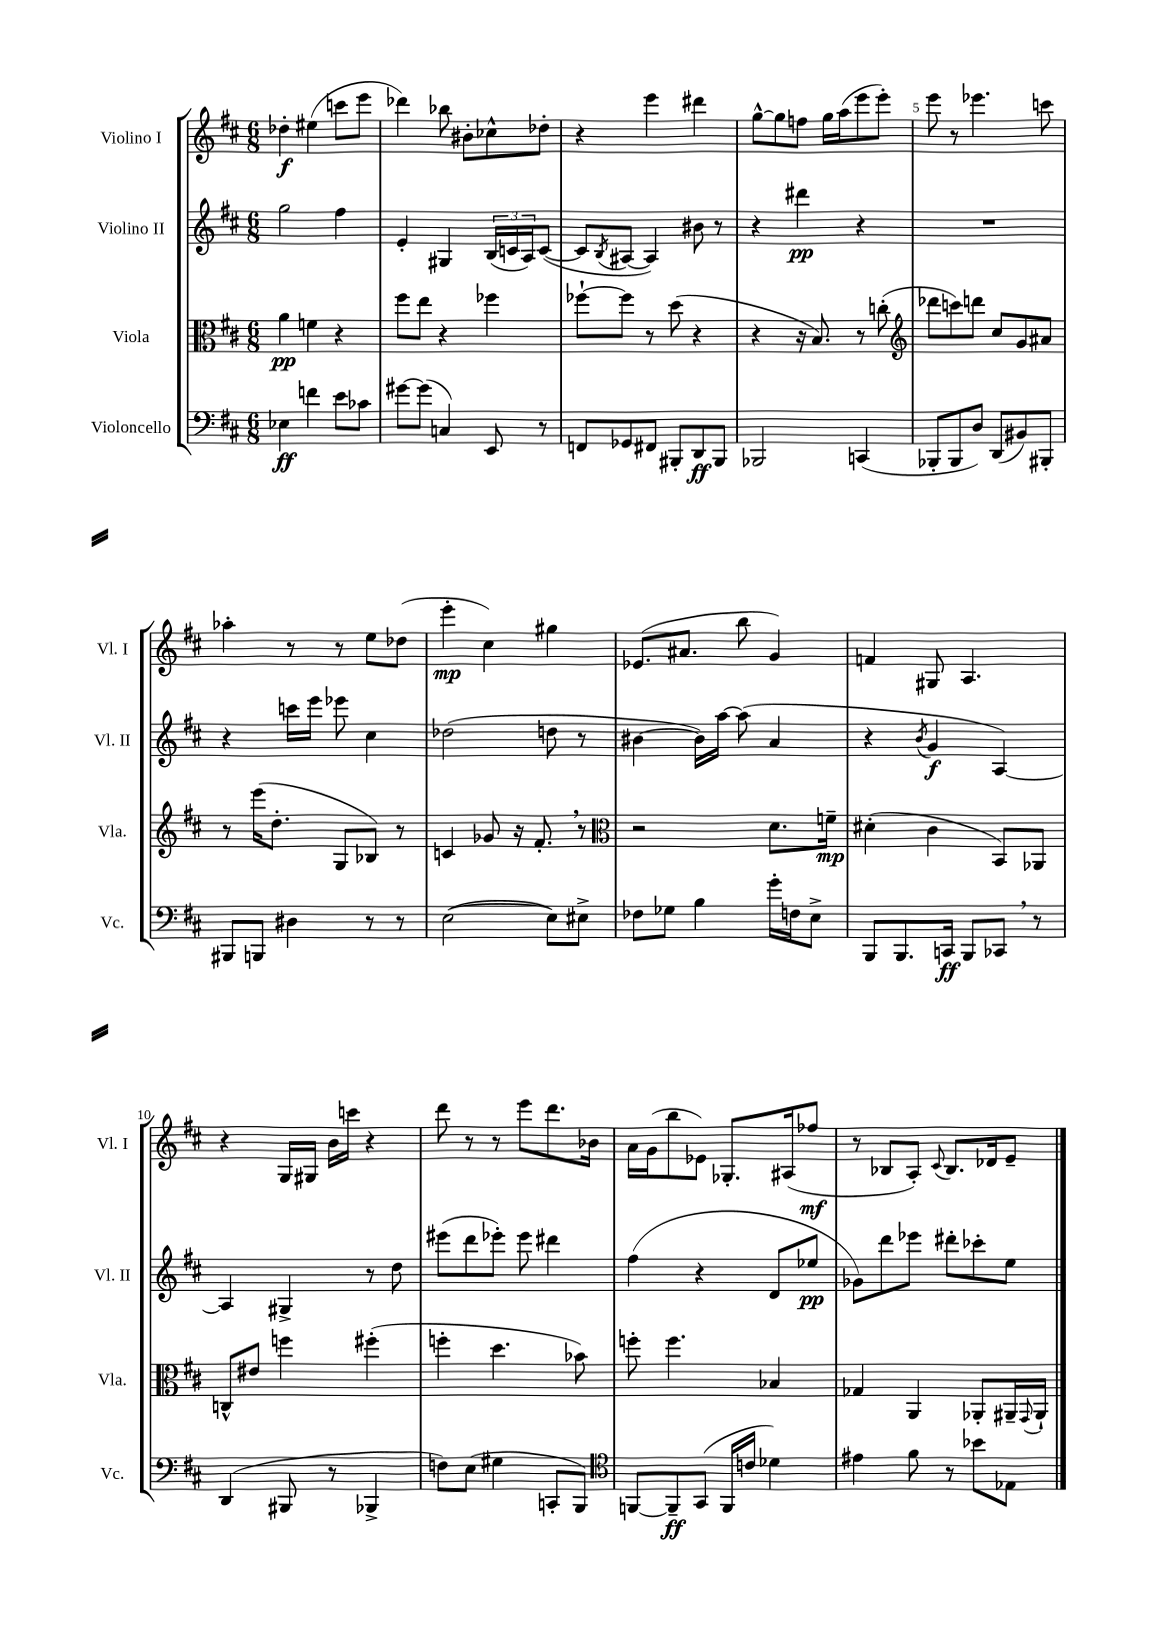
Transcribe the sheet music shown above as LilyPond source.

<<
\new StaffGroup <<
\new Staff = "s0" \with { instrumentName = "Violino I" shortInstrumentName = "Vl. I" } {
    \clef treble \key d \major \numericTimeSignature \time 6/8
    des''4-.\f eis''4( c'''8 e'''8 |
    des'''4) bes''8 bis'8-. ces''8-^ des''8-. |
    r4 e'''4 dis'''4 |
    g''8~-^ g''8 f''8 g''16 a''16( e'''8 e'''8-.) |
    e'''8 r8 ees'''4. c'''8 |
    aes''4-. r8 r8 e''8 des''8( |
    e'''4-.\mp cis''4) gis''4 |
    ees'8.( ais'8. b''8 g'4) |
    f'4 gis8 a4. |
    r4 g16 gis16 b'16 c'''16 r4 |
    d'''8 r8 r8 e'''8 d'''8. bes'16 |
    a'16 g'16( b''8 ees'8) ges8.-. ais16( fes''8\mf |
    r8 bes8 a8-.) \appoggiatura { cis'8 } bes8. des'16 e'8-- \bar "|." |
}
\new Staff = "s1" \with { instrumentName = "Violino II" shortInstrumentName = "Vl. II" } {
    \clef treble \key d \major \numericTimeSignature \time 6/8
    g''2 fis''4 |
    e'4-. gis4 \tuplet 3/2 { b16( c'16 a16) } c'8~( |
    c'8 \acciaccatura { b8 } ais8~ ais4) bis'8 r8 |
    r4 dis'''4\pp r4 |
    R2. |
    r4 c'''16 e'''16 ees'''8 cis''4 |
    des''2( d''8 r8 |
    bis'4~ bis'16) a''16~ a''8( a'4 |
    r4 \acciaccatura { b'8 } g'4\f a4~) |
    a4 gis4-> r8 d''8 |
    eis'''8( d'''8 ees'''8-.) ees'''8 dis'''4 |
    fis''4( r4 d'8 ees''8\pp |
    ges'8) d'''8 ees'''8 dis'''8-. ces'''8-. e''8 \bar "|." |
}
\new Staff = "s2" \with { instrumentName = "Viola" shortInstrumentName = "Vla." } {
    \clef alto \key d \major \numericTimeSignature \time 6/8
    a'4\pp f'4 r4 |
    fis''8 e''8 r4 fes''4 |
    fes''8~-! fes''8 r8 d''8( r4 |
    r4 r16 b8.) r8 c''8-.( |
    \clef treble des'''8 c'''8) d'''8 cis''8 g'8 ais'8 |
    r8 e'''16( d''8.-. g8 bes8) r8 |
    c'4 ges'8 r16 fis'8.-. \breathe r8 |
    \clef alto r2 d'8. f'16--\mp |
    dis'4-.( cis'4 b,8) aes,8 |
    c8-^ eis'8 f''4 fis''4-.( |
    f''4-. d''4. bes'8) |
    f''8-. f''4. bes4 |
    ges4 a,4 aes,8-. ais,16-- \appoggiatura { g,8 } ais,16-! \bar "|." |
}
\new Staff = "s3" \with { instrumentName = "Violoncello" shortInstrumentName = "Vc." } {
    \clef bass \key d \major \numericTimeSignature \time 6/8
    ees4\ff f'4 e'8 ces'8 |
    gis'8~ gis'8( c4) e,8 r8 |
    f,8 ges,8 fis,8 bis,,8-. d,8\ff bis,,8 |
    bes,,2 c,4( |
    bes,,8-. bes,,8 d8) d,8( bis,8) bis,,8-. |
    bis,,8 b,,8 dis4 r8 r8 |
    e2~( e8) eis8-> |
    fes8 ges8 b4 g'16-. f16 e8-> |
    b,,8 b,,8. c,16\ff b,,8 ces,8 \breathe r8 |
    d,4( bis,,8 r8 bes,,4-> |
    f8) e8( gis4 c,8-. b,,8) |
    \clef tenor f,8~ f,8--\ff g,8( f,16 c'16 des'4) |
    eis'4 fis'8 r8 bes'8 ees8 \bar "|." |
}
>>
>>
\layout { \context { \Score \override BarNumber.break-visibility = ##(#f #t #t) barNumberVisibility = #(every-nth-bar-number-visible 5) } }
